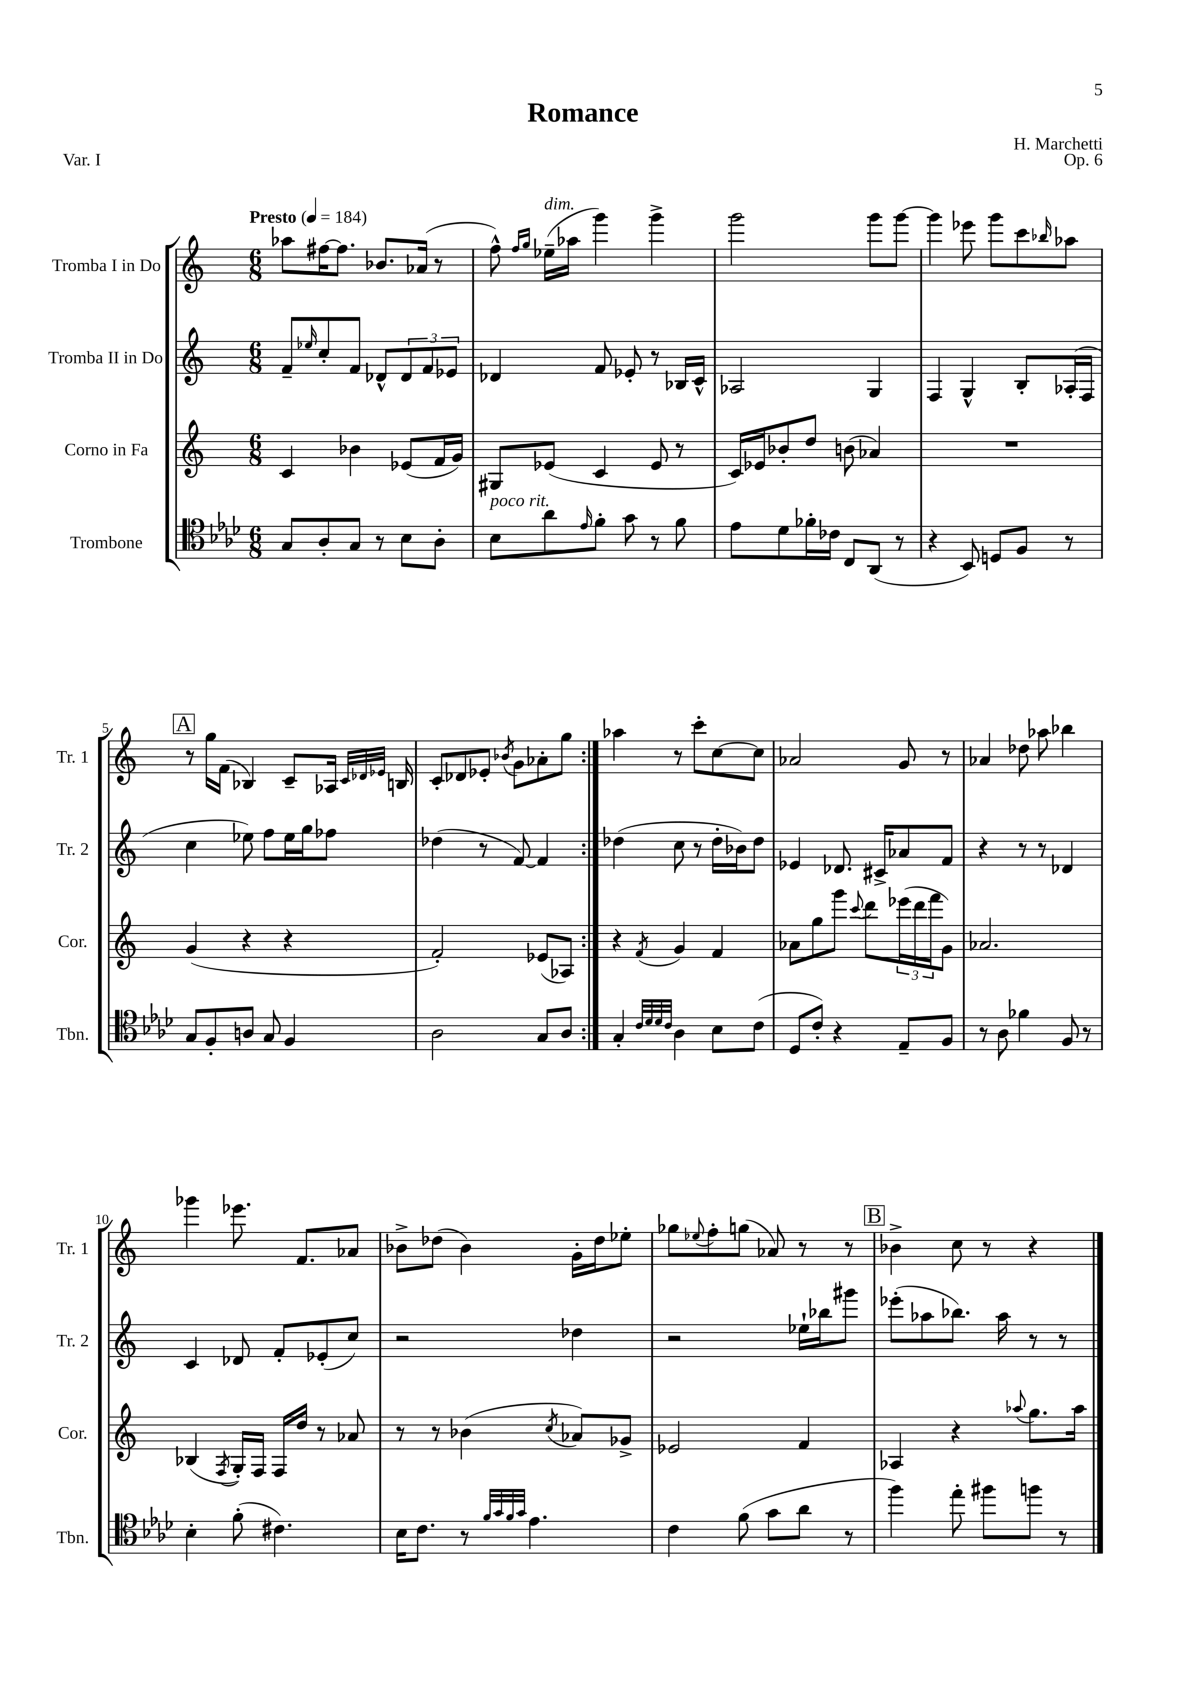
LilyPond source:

\header { title = "Romance" composer = "H. Marchetti" opus = "Op. 6" piece = "Var. I" }
<<
\new StaffGroup <<
\new Staff = "s0" \with { instrumentName = "Tromba I in Do" shortInstrumentName = "Tr. 1" } {
    \clef treble \key c \major \numericTimeSignature \time 6/8 \tempo "Presto" 4 = 184
    \repeat volta 2 { aes''8 fis''16~ fis''8. bes'8. aes'16( r8 |
    f''8-^) \grace { f''16 g''16 } ees''16--^\markup { \italic "dim." }( aes''16 g'''4) g'''4-> |
    g'''2 g'''8 g'''8~ |
    g'''4 ees'''8 g'''8 c'''8 \grace { bes''16 } aes''8 |
    \mark \markup { \box "A" } r8 g''16 f'16( bes4) c'8-- aes16 \grace { c'32 des'32 ees'32 } b16 |
    c'8-. des'8 ees'8-. \acciaccatura { bes'8 } g'8 aes'8-. g''8 | }
    aes''4 r8 c'''8-. c''8~ c''8 |
    aes'2 g'8 r8 |
    aes'4 des''8 aes''8 bes''4 |
    ges'''4 ees'''8. f'8. aes'8 |
    bes'8-> des''8( bes'4) g'16-. des''16 ees''8-. |
    ges''8 \appoggiatura { ees''8 } f''8-. g''8( aes'8) r8 r8 |
    \mark \markup { \box "B" } bes'4-> c''8 r8 r4 \bar "|." |
}
\new Staff = "s1" \with { instrumentName = "Tromba II in Do" shortInstrumentName = "Tr. 2" } {
    \clef treble \key c \major \numericTimeSignature \time 6/8
    \repeat volta 2 { f'8-- \grace { ees''16 } c''8-. f'8 des'8-^ \tuplet 3/2 { des'8 f'8 ees'8 } |
    des'4 f'8 ees'8-. r8 bes16 c'16-^ |
    aes2 g4 |
    f4 g4-^ b8-. aes16-.( f16 |
    \mark \markup { \box "A" } c''4 ees''8) f''8 ees''16 g''16 fes''8 |
    des''4( r8 f'8~) f'4 | }
    des''4( c''8 r8 des''16-. bes'16) des''8 |
    ees'4 des'8. cis'16-> aes'8 f'8 |
    r4 r8 r8 des'4 |
    c'4 des'8 f'8-. ees'8-.( c''8) |
    r2 des''4 |
    r2 ees''16-! bes''16 gis'''8 |
    \mark \markup { \box "B" } ees'''8-.( aes''8 bes''8.) aes''16 r8 r8 \bar "|." |
}
\new Staff = "s2" \with { instrumentName = "Corno in Fa" shortInstrumentName = "Cor." } {
    \clef treble \key c \major \numericTimeSignature \time 6/8
    \repeat volta 2 { c'4 bes'4 ees'8( f'16 g'16) |
    gis8 ees'8( c'4 ees'8 r8 |
    c'16) ees'16 bes'8-. d''8 b'8( aes'4) |
    R2. |
    \mark \markup { \box "A" } g'4( r4 r4 |
    f'2-.) ees'8( aes8) | }
    r4 \acciaccatura { f'8 } g'4 f'4 |
    aes'8 g''8 g'''8 \appoggiatura { c'''8 } d'''8 \tuplet 3/2 { ees'''16( d'''16 f'''16 } g'8) |
    aes'2. |
    bes4( \acciaccatura { f8 } g16-.) f16 f16 d''16 r8 aes'8 |
    r8 r8 bes'4( \acciaccatura { c''8 } aes'8) ges'8-> |
    ees'2 f'4 |
    \mark \markup { \box "B" } aes4 r4 \appoggiatura { aes''8 } g''8. aes''16 \bar "|." |
}
\new Staff = "s3" \with { instrumentName = "Trombone" shortInstrumentName = "Tbn." } {
    \clef tenor \key aes \major \numericTimeSignature \time 6/8
    \repeat volta 2 { g8 aes8-. g8 r8 bes8 aes8-. |
    bes8^\markup { \italic "poco rit." } aes'8 \grace { ees'16 } f'8-. g'8 r8 f'8 |
    ees'8 des'8 fes'16-. ces'16 c8 aes,8( r8 |
    r4 bes,8) d8 f8 r8 |
    \mark \markup { \box "A" } g8 f8-. a8 g8 f4 |
    aes2 g8 aes8 | }
    g4-. \grace { c'32 des'32 des'32 c'32 } aes4 bes8 c'8( |
    des8 c'8-.) r4 ees8-- f8 |
    r8 aes8 fes'4 f8 r8 |
    bes4-. f'8-.( cis'4.) |
    bes16 c'8. r8 \grace { f'32 g'32 f'32 g'32 } ees'4. |
    c'4 f'8( g'8 aes'8 r8 |
    \mark \markup { \box "B" } f''4) ees''8-. fis''8 f''8 r8 \bar "|." |
}
>>
>>
